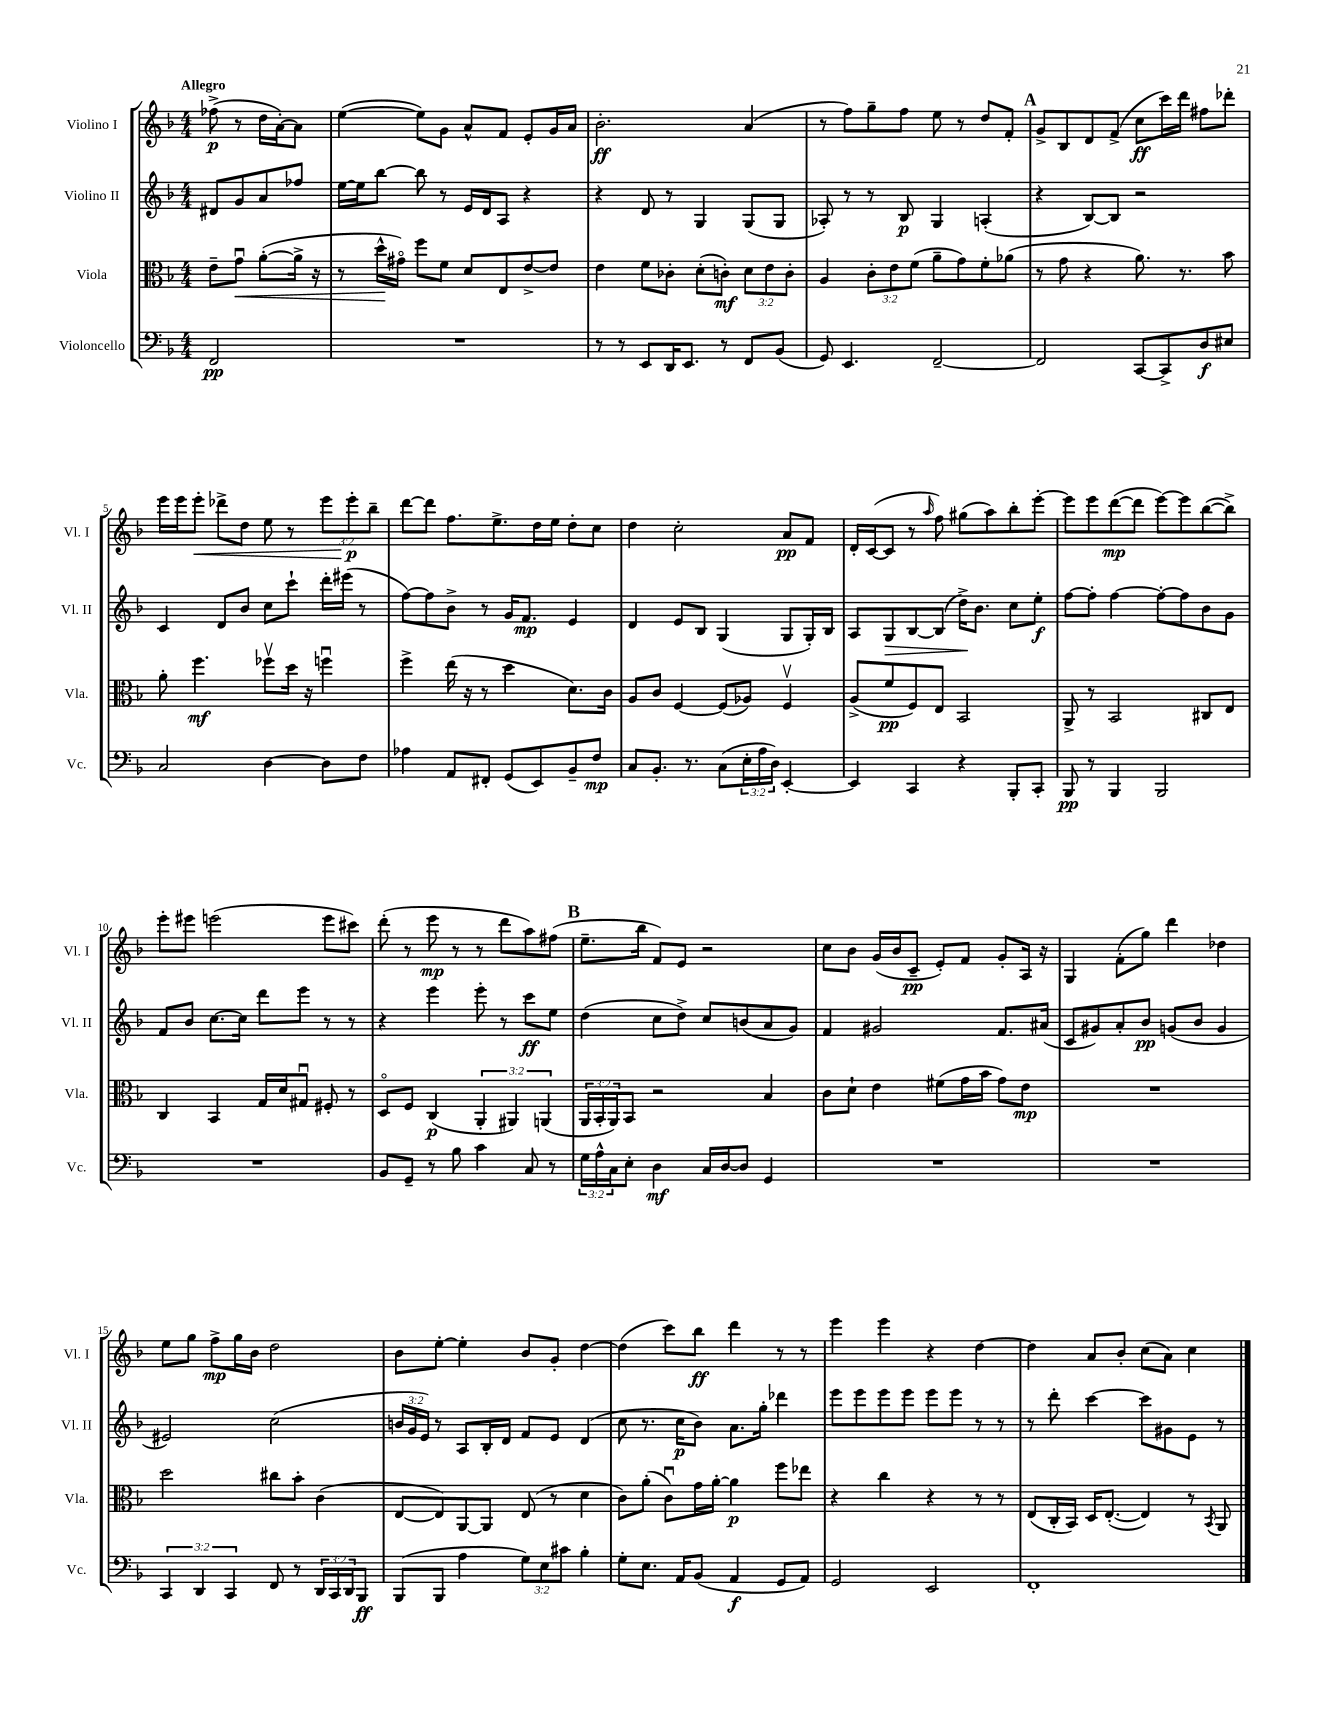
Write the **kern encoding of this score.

**kern	**kern	**kern	**kern
*staff4	*staff3	*staff2	*staff1
*clefF4	*clefC3	*clefG2	*clefG2
*k[b-]	*k[b-]	*k[b-]	*k[b-]
*M4/4	*M4/4	*M4/4	*M4/4
2FF	8e~	8d#	(8ff-^
.	8gu	8g	8r
.	([8a'	8a	16dd
.	.	.	[16a')
.	16a^]	8ff-	8a]
.	16r	.	.
=	=	=	=
1r	8r	[16ee	([4ee
.	.	16ee]	.
.	16dd^^	[8bb-	.
.	16g#o)	.	.
.	8ff	8bb-]	8ee])
.	8f	8r	8g
.	8d	16e	8a^^
.	.	16d	.
.	8E	8A	8f
.	[8e^	4r	8e'
.	8e]	.	16g
.	.	.	16a
=	=	=	=
8r	4e	4r	2.b-'
8r	.	.	.
8EE	8f	8d	.
16DD	8c-'	8r	.
8.EE	.	.	.
.	(8d'	4G	.
8r	8c')	.	.
8FF	12d	(8G	(4a
.	12e	.	.
(8BB-	.	8G	.
.	12c'	.	.
=	=	=	=
8GG)	4A	8A-')	8r
4.EE	.	8r	8ff)
.	12c'	8r	8gg~
.	12e	.	.
.	.	8B-	8ff
.	(12f	.	.
[2FF~	8a~	4G	8ee
.	8g)	.	8r
.	8f'	(4A'	8dd
.	(8a-	.	8f'
=	=	=	=
2FF]	8r	4r	8g^
.	8g	.	8B-
.	4r	[8B-)	8d
.	.	8B-]	(8f^
[8CC	8.a)	2r	8cc
8CC^]	.	.	16ccc)
.	8.r	.	16ddd
8D	.	.	8ff#
8E#	8b-	.	8ddd-'
=	=	=	=
2C	8a'	4c	16eee
.	.	.	16eee
.	4.ff	.	8eee'
.	.	8d	8ddd-^
.	.	8b-	8dd
[4D	8ff-v	8cc	8ee
.	16dd	8ccc`	8r
.	16r	.	.
8D]	4ffu	16ddd'	12eee
.	.	(16eee#	.
.	.	.	12eee'
8F	.	8r	.
.	.	.	12bb-~
=	=	=	=
4A-	4ff^	[8ff)	[8ddd
.	.	8ff]	8ddd]
8AA	(16ee	8b-^	8.ff
.	16r	.	.
8FF#'	8r	8r	.
.	.	.	8.ee^
(8GG	4dd	16g	.
.	.	8.f	.
8EE)	.	.	16dd
.	.	.	16ee
8BB-~	8.d)	4e	8dd'
8F	.	.	8cc
.	16c	.	.
=	=	=	=
8C	8A	4d	4dd
8.BB-'	8c	.	.
.	[4F	8e	2cc'
8.r	.	.	.
.	.	8B-	.
(8C	(8F]	(4G	.
24E'	8A-)	.	.
24A	.	.	.
24D)	.	.	.
[4EE'	4Fv	8G	8a
.	.	16G')	8f
.	.	16B-	.
=	=	=	=
4EE]	(8A^	8A	16d'
.	.	.	([16c
.	8f	8G	8c]
4CC	8F)	[8B-	8r
.	.	.	16qqaa
.	8E	(8B-]	8ff)
4r	2BB-	16dd^)	(8gg#
.	.	8.b-	.
.	.	.	8aa)
8BBB-'	.	8cc	8bb-'
8CC'	.	8ee'	[8eee'
=	=	=	=
8BBB-	8AA^	[8ff	8eee]
8r	8r	8ff']	8eee
4BBB-	2BB-	[4ff	([8ddd
.	.	.	8ddd]
2BBB-	.	8ff'_	[8eee)
.	.	8ff]	8eee]
.	8C#	8b-	([8bb-
.	8E	8g	8bb-^])
=	=	=	=
1r	4C	8f	8eee'
.	.	8b-	8eee#
.	4BB-	[8.cc	(2eee
.	.	16cc]	.
.	16G	8ddd	.
.	16d	.	.
.	8G#u	8eee	.
.	8F#'	8r	8eee
.	8r	8r	8ccc#)
=	=	=	=
8BB-	8Do	4r	(8ddd'
8GG~	8F	.	8r
8r	(4C	4eee	8eee
8B-	.	.	8r
4c	6AA'	8eee'	8r
.	.	8r	8ddd
.	6AA#)	.	.
8C	.	8ccc	8aa)
.	(6AA	.	.
8r	.	8ee	(8ff#
=	=	=	=
24G	24AA	(4dd	8.ee~
24A^^	24BB-'	.	.
24C	24AA)	.	.
8E'	8BB-	.	.
.	.	.	16bb-
4D	2r	8cc	8f)
.	.	8dd^)	8e
16C	.	8cc	2r
[16D	.	.	.
8D]	.	(8b	.
4GG	4B-	8a	.
.	.	8g)	.
=	=	=	=
1r	8c	4f	8cc
.	8d`	.	8b-
.	4e	2g#	(16g
.	.	.	16b-
.	.	.	8c~
.	(8f#	.	8e')
.	16g	.	8f
.	16b-	.	.
.	8g)	8.f	8g'
.	8e	.	16A
.	.	(16a#	16r
=	=	=	=
1r	1r	8c	4G
.	.	8g#)	.
.	.	8a'	(8f'
.	.	8b-	8gg)
.	.	(8g	4ddd
.	.	8b-	.
.	.	4g	4dd-
=	=	=	=
6CC	2dd	2e#)	8ee
.	.	.	8gg
6DD	.	.	.
.	.	.	8ff^
6CC	.	.	.
.	.	.	16gg
.	.	.	16b-
8FF	8cc#	(2cc	2dd
8r	8b-'	.	.
24DD	(4c	.	.
24CC	.	.	.
24DD	.	.	.
8BBB-	.	.	.
=	=	=	=
(8BBB-	[8E	24b	8b-
.	.	24g	.
.	.	24e)	.
8BBB-	8E])	8r	[8ee'
4A	[8AA	8A	4ee']
.	8AA]	16B-'	.
.	.	16d	.
12G)	(8E	8f	8b-
12E	.	.	.
.	8r	8e	8g'
12c#	.	.	.
4B-'	4d	(4d	[4dd
=	=	=	=
8G'	8c)	8cc	(4dd]
8.E	(8a'	8.r	.
.	8cu)	.	8ccc)
16AA	.	16cc	.
(8BB-	16g	8b-)	8bb-
.	[16a'	.	.
4AA	4a]	8.a	4ddd
.	.	16gg'	.
8GG	8ff	4ddd-	8r
8AA)	8ee-	.	8r
=	=	=	=
2GG	4r	8eee	4eee
.	.	8eee	.
.	4cc	8eee	4eee
.	.	8eee	.
2EE	4r	8eee	4r
.	.	8eee	.
.	8r	8r	[4dd
.	8r	8r	.
=	=	=	=
1FF'	(8E	8r	4dd]
.	16C'	8ddd'	.
.	16BB-)	.	.
.	16D	[4ccc	8a
.	([8.E'	.	.
.	.	.	8b-'
.	4E])	8ccc]	(8cc
.	.	8g#	8a)
.	8r	8e	4cc
.	8qBB-	.	.
.	8AA	8r	.
==	==	==	==
*-	*-	*-	*-
